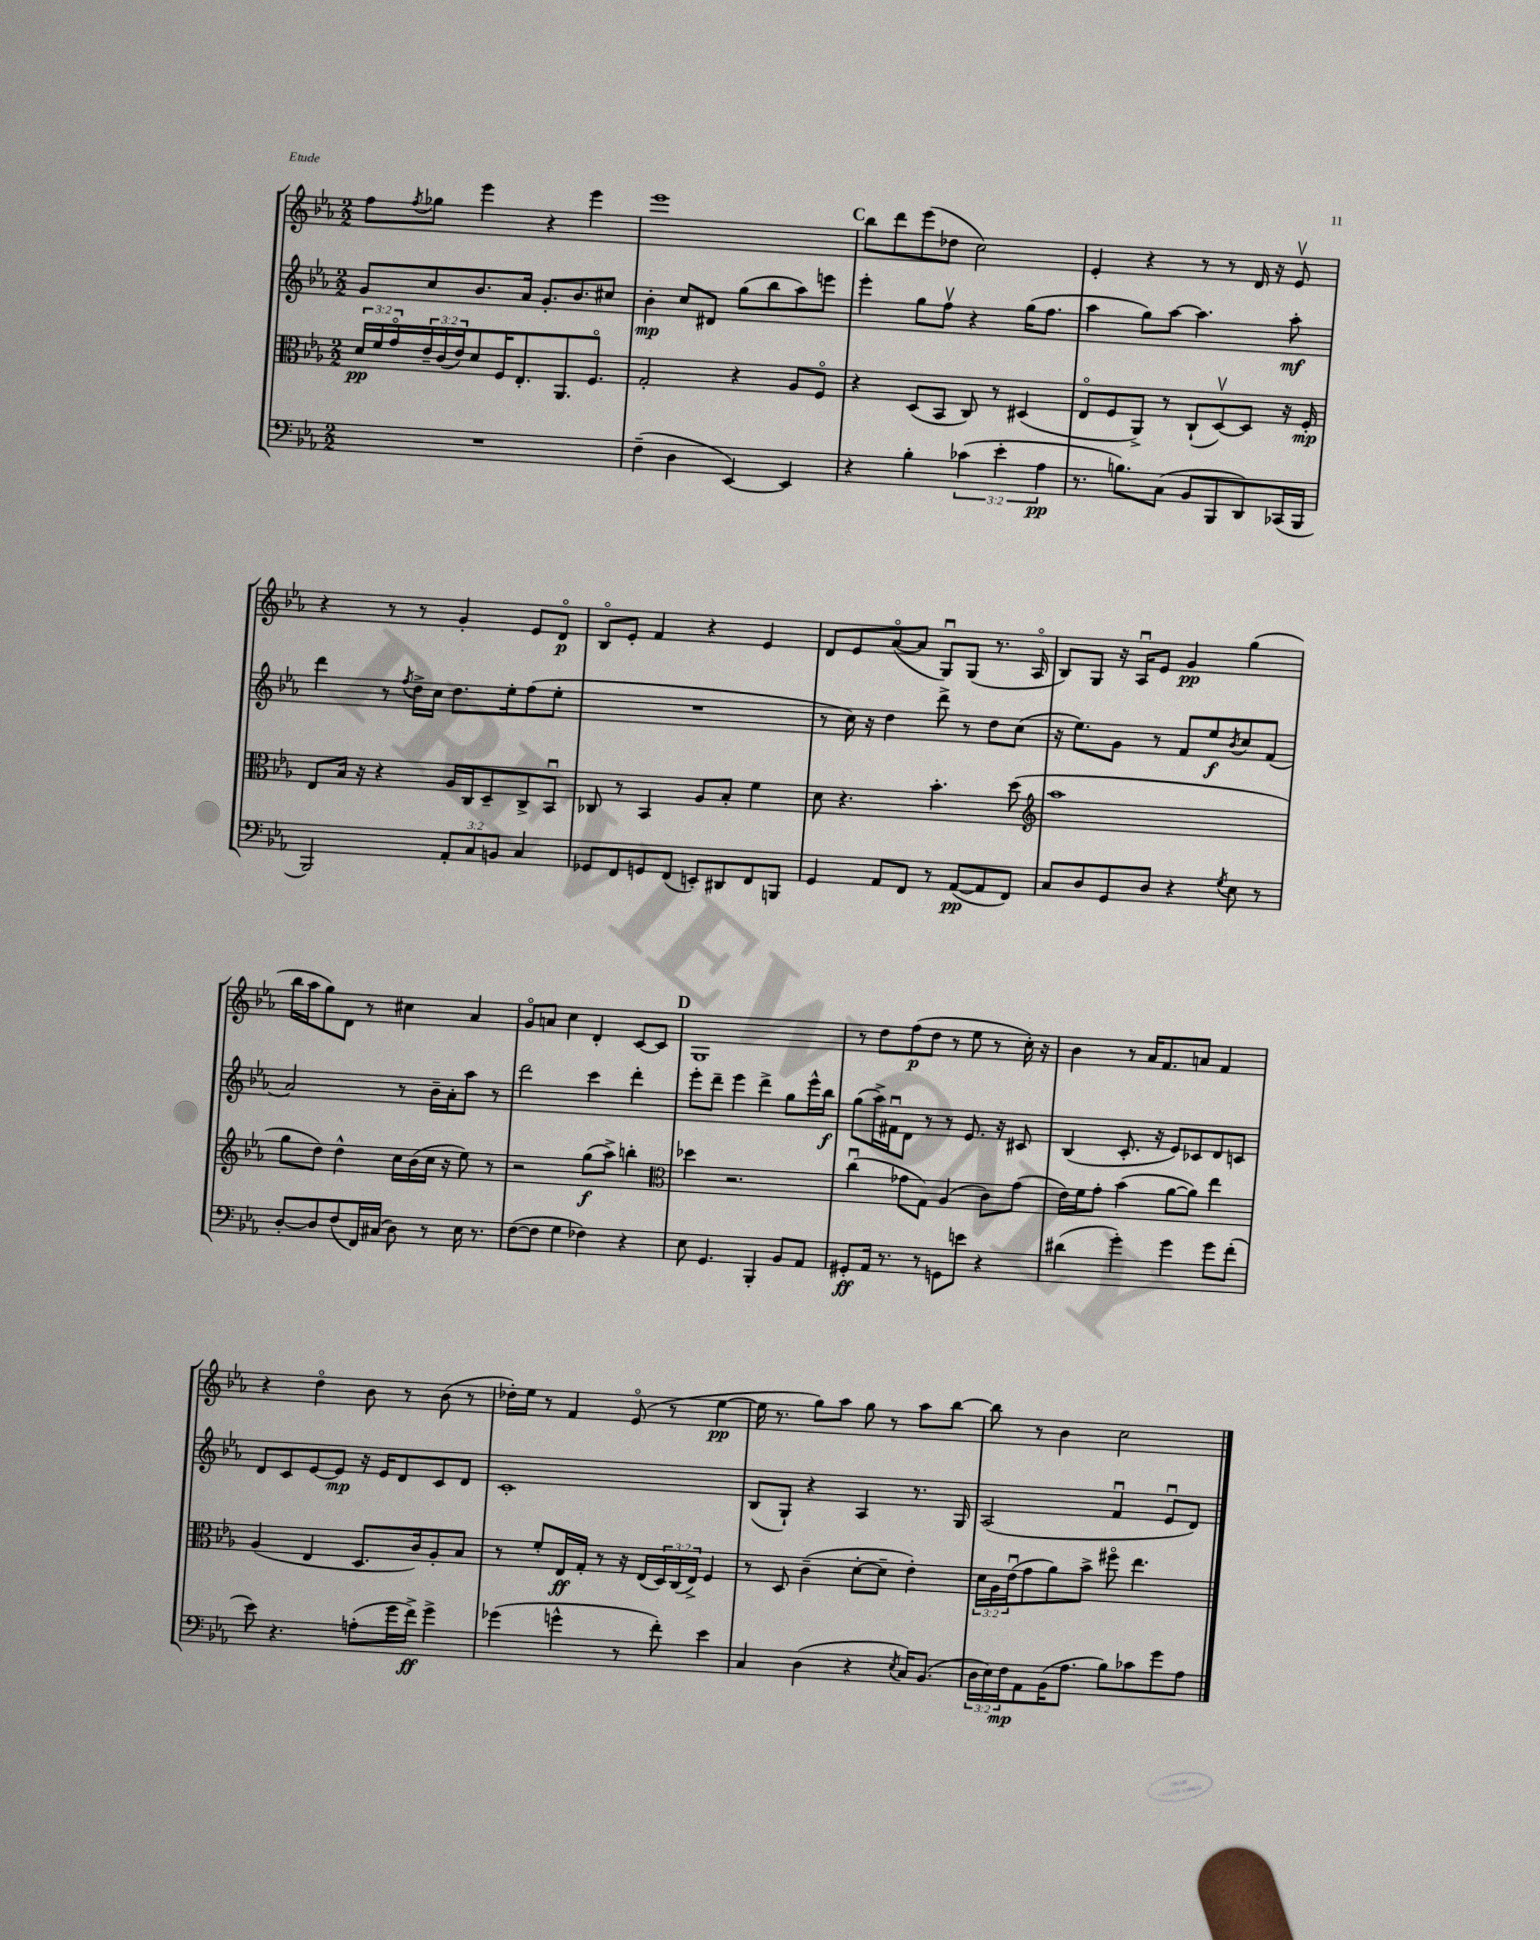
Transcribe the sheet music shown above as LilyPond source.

<<
\new StaffGroup <<
\new Staff = "s0" {
    \clef treble \key ees \major \numericTimeSignature \time 2/2
    f''8 \acciaccatura { f''8 } ges''8 ees'''4 r4 ees'''4 |
    ees'''1 |
    \mark \markup { \bold "C" } bes''8 d'''8 ees'''8( des''8 c''2) |
    ees'4-. r4 r8 r8 d'16 r16 ees'8\upbow |
    r4 r8 r8 g'4-. ees'8 d'8\flageolet\p |
    bes8\flageolet ees'8-. f'4 r4 ees'4 |
    d'8 ees'8 aes'8~\flageolet( aes'8 g8\downbow) g8( r8. aes16\flageolet |
    bes8) g8 r16 aes16\downbow ees'8 g'4\pp g''4( |
    bes''16 aes''16 g''8) d'8 r8 cis''4 aes'4 |
    g'8\flageolet a'8 c''4 d'4-. c'8~ c'8 |
    \mark \markup { \bold "D" } g1 |
    r8 d''8 f''8\p( d''8 r8 ees''8 r8 c''16-.) r16 |
    bes'4 r8 aes'16 f'8. a'8 f'4 |
    r4 d''4\flageolet bes'8 r8 bes'8( r8 |
    des''16-.) ees''16 r8 f'4 ees'8\flageolet( r8 ees''4~\pp |
    ees''16 r8. g''8) aes''8 g''8 r8 aes''8 bes''8~ |
    bes''8 r8 bes'4 c''2 \bar "|." |
}
\new Staff = "s1" {
    \clef treble \key ees \major \numericTimeSignature \time 2/2
    g'8 c''8 bes'8. aes'16 g'8.-. bes'8. cis''8 |
    bes'4-.\mp c''8 dis'8 g''8( bes''8 aes''8) e'''8 |
    \mark \markup { \bold "C" } ees'''4-. g''8 f''8\upbow r4 g''16( f''8. |
    aes''4 g''8) aes''8~ aes''4. aes''8-.\mf |
    d'''4 r8 \acciaccatura { f''8 } d''16-> c''16 d''8. ees''16-. f''8( ees''8-. |
    R1 |
    r8 c''16) r16 d''4 d'''8-> r8 d''8 c''8( |
    r16 ees''8.) g'8 r8 f'8 ees''8\f \acciaccatura { bes'8 } c''8 f'8( |
    aes'2) r8 bes'16-- aes'16-. aes''8 r8 |
    d'''2 c'''4 d'''4-. |
    \mark \markup { \bold "D" } ees'''8-. d'''8-- ees'''4 d'''4-> g''8 ees'''16-^ bes''16\f |
    g''8( aes''16->) fis'16\downbow d'8 r8 r8 ees'8. r16 cis'8 |
    bes4( c'8.-. r16 ees'8) ces'8 d'8 c'8 |
    d'8 c'8 ees'8~ ees'8\mp r16 ees'16 d'8 c'8 d'8 |
    c'1-. |
    bes8( g8-!) r4 aes4 r8. g16 |
    aes2( f'4\downbow ees'8\downbow d'8) \bar "|." |
}
\new Staff = "s2" {
    \clef alto \key ees \major \numericTimeSignature \time 2/2 \override Staff.TupletNumber.text = #tuplet-number::calc-fraction-text
    \tuplet 3/2 { d'16\pp f'16 g'16\flageolet } \tuplet 3/2 { ees'16-- c'16( ees'16) } d'8 f16 ees8.-. aes,8. f8.\flageolet |
    g2-. r4 aes8 f8\flageolet |
    \mark \markup { \bold "C" } r4 d8( bes,8 c8) r8 dis4( |
    ees8\flageolet f8 aes,8->) r8 c8-!( d8~\upbow) d8 r16 f16-.\mp |
    ees8 bes16 r16 r4 aes16 c16 d8-- c8-> bes,8\downbow |
    ces8 r8 bes,4 aes8 bes8-. f'4 |
    d'8 r4. bes'4.-. d''8( |
    \clef treble aes''1 |
    g''8 d''8) d''4-^ c''16 bes'16( c''16 r16 ees''8) r8 |
    r2 g''8\f( aes''8->) b''4-. |
    \mark \markup { \bold "D" } \clef alto des''4 r2. |
    c''4\downbow( ges'8 g8) aes4( c'8) ges'8( |
    ees'16) f'16 g'8-. bes'4( aes'8~ aes'8) ees''4 |
    aes4( ees4 d8. c'16) aes8-. bes8 |
    r8 f'8-. ees16\ff g16-. r8 r16 ees16( \tuplet 3/2 { d16) c16( ees16->) } f4 |
    r8 d8 c'4--( d'8~-. d'8-- ees'4-.) |
    \tuplet 3/2 { d'16 aes16 ees'16\downbow( } g'8 aes'8) bes'8-> fis''8\flageolet ees''4. \bar "|." |
}
\new Staff = "s3" {
    \clef bass \key ees \major \numericTimeSignature \time 2/2 \override Staff.TupletNumber.text = #tuplet-number::calc-fraction-text
    R1 |
    f4--( d4 ees,4~) ees,4 |
    \mark \markup { \bold "C" } r4 bes4-. \tuplet 3/2 { ces'4( ees'4-. aes4\pp } |
    r8. b8.) c8( bes,8 bes,,8 d,8) ces,16( bes,,16 |
    bes,,2) \tuplet 3/2 { aes,8-. c8 b,8 } c4 |
    ges,8 f,8 g,8 f,8( e,8-.) dis,8 f,8 b,,8 |
    g,4 aes,8 f,8 r8 aes,8~\pp( aes,8 f,8) |
    c8 d8 g,8 d8 r4 \acciaccatura { g8 } ees8 r8 |
    d8~-. d8 f8( f,16) cis16( d8) r8 ees16 r8. |
    f8~( f8 g4 fes4) r4 |
    \mark \markup { \bold "D" } ees8 g,4. bes,,4-. bes,8 aes,8 |
    gis,8-.\ff aes,16 r8. r8 g,8 e'8 r4 |
    dis'4( g'4-.) g'4 g'8 f'8-.( |
    ees'8) r4. a8-.( g'16 f'16->\ff) g'4-> |
    ges'4( g'4-^ r8 f'8-.) ees'4 |
    c4 d4( r4 \acciaccatura { ees8 } c16) bes,8.( |
    \tuplet 3/2 { d16 ees16) f16\mp } aes,8 bes,16( aes8. bes8) ces'8 g'8 aes8 \bar "|." |
}
>>
>>
\layout { \context { \Score \remove "Bar_number_engraver" } }
